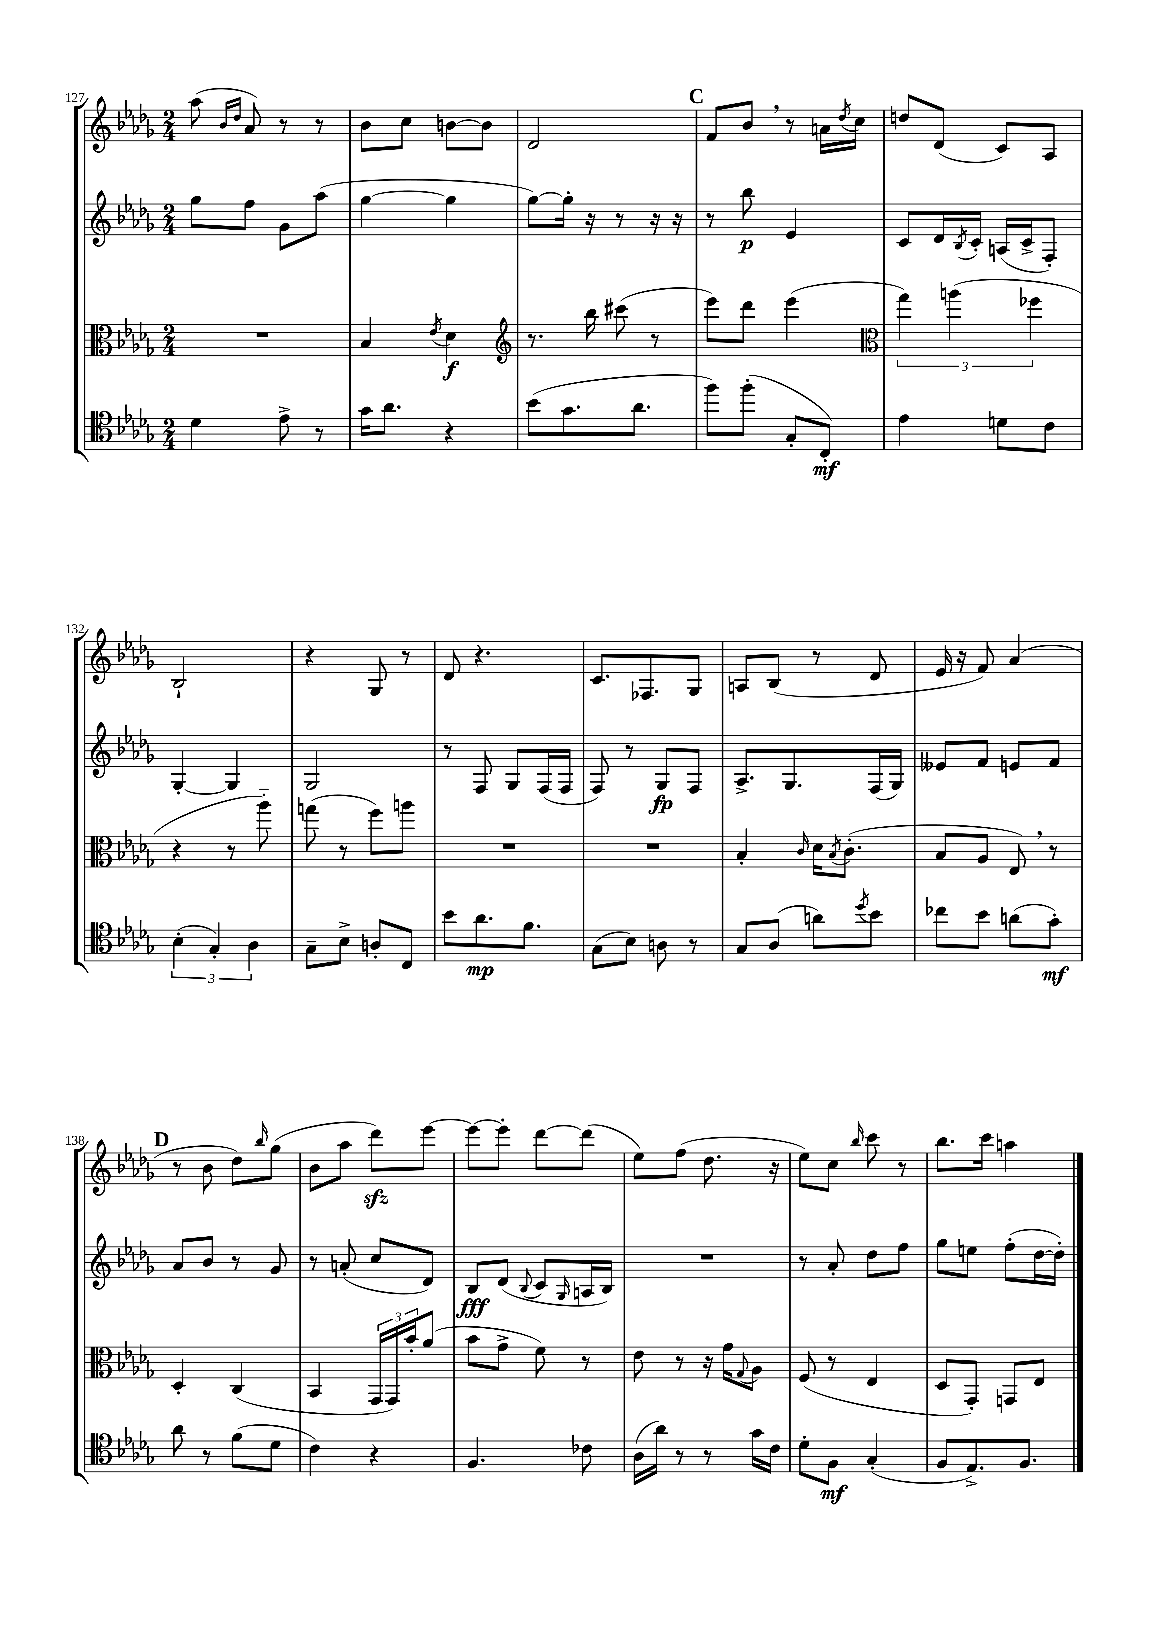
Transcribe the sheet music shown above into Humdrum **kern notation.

**kern	**kern	**kern	**kern
*staff4	*staff3	*staff2	*staff1
*clefC4	*clefC3	*clefG2	*clefG2
*k[b-e-a-d-g-]	*k[b-e-a-d-g-]	*k[b-e-a-d-g-]	*k[b-e-a-d-g-]
*M2/4	*M2/4	*M2/4	*M2/4
4d-	2r	8gg-	(8aa-
.	.	.	16qqb-
.	.	.	16qqdd-
.	.	8ff	8a-)
8e-^	.	8g-	8r
8r	.	(8aa-	8r
=	=	=	=
16g-	4B-	[4gg-	8b-
8.a-	.	.	.
.	.	.	8cc
.	8qe-	.	.
4r	4d-	4gg-]	[8b
.	.	.	8b]
=	=	=	=
*	*clefG2	*	*
(8b-	8.r	[8gg-)	2d-
8.g-	.	16gg-']	.
.	16bb-	16r	.
.	(8ccc#	8r	.
8.a-	.	.	.
.	8r	16r	.
.	.	16r	.
=	=	=	=
8ff)	8eee-)	8r	8f
(8ff'	8ddd-	8bb-	8b-
8G-'	(4eee-	4e-	8r
8C')	.	.	16a
.	.	.	8qdd-
.	.	.	16cc
=	=	=	=
*	*clefC3	*	*
4e-	6gg-)	8c	8dd
.	.	16d-	(8d-
.	(6aa	.	.
.	.	8qB-	.
.	.	16c'	.
8d	.	(16A	8c)
.	.	16c^	.
.	6ff-	.	.
8c	.	8F')	8A-
=	=	=	=
(6B-'	4r	[4G-'	2B-`
6G-')	.	.	.
.	8r	4G-]	.
6A-	.	.	.
.	8aa-'~)	.	.
=	=	=	=
8G-~	(8gg	2G-	4r
8B-^	8r	.	.
8A'	8ff)	.	8G-
8C	8aa	.	8r
=	=	=	=
8b-	2r	8r	8d-
8.a-	.	8F	4.r
.	.	8G-	.
8.f	.	.	.
.	.	(16F	.
.	.	16F	.
=	=	=	=
(8G-	2r	8F)	8.c
8B-)	.	8r	.
.	.	.	8.F-
8A	.	8G-	.
8r	.	8F	8G-
=	=	=	=
8G-	4B-'	8.A-^	8A
(8A-	.	.	(8B-
.	.	8.G-	.
.	16qqc	.	.
8a)	16d-	.	8r
.	8qB-	.	.
.	(8.c'	.	.
8qdd-	.	.	.
8b-	.	(16F	8d-
.	.	16G-)	.
=	=	=	=
8cc-	8B-	8e--	16e-
.	.	.	16r
8b-	8A-	8f	8f)
(8a	8E-)	8e	(4a-
8g-')	8r	8f	.
=	=	=	=
8a-	4D-'	8a-	8r
8r	.	8b-	8b-
(8f	(4C	8r	8dd-)
.	.	.	16qqbb-
8d-	.	8g-	(8gg-
=	=	=	=
4c)	4BB-	8r	8b-
.	.	(8a'	8aa-
4r	24GG-	8cc	8ddd-)
.	24GG-)	.	.
.	24b-'	.	.
.	(8a-	8d-)	[8eee-
=	=	=	=
4.F	8b-	8B-	8eee-_
.	8g-^	(8d-	8eee-']
.	.	8qqB-	.
.	8f)	8c	[8ddd-
.	.	16qqG-	.
8c-	8r	16A	(8ddd-]
.	.	16B-)	.
=	=	=	=
(16A-	8e-	2r	8ee-)
16a-)	.	.	.
8r	8r	.	(8ff
8r	16r	.	8.dd-
.	16g-	.	.
.	8qqG-	.	.
16g-	8A-	.	.
16c	.	.	16r
=	=	=	=
8d-'	(8F	8r	8ee-)
8F	8r	8a-'	8cc
.	.	.	16qqbb-
(4G-'	4E-	8dd-	8ccc
.	.	8ff	8r
=	=	=	=
8F	8D-	8gg-	8.bb-
8.E-^)	8GG-')	8ee	.
.	.	.	16ccc
.	8GG	(8ff'	4aa
8.F	.	.	.
.	8E-	[16dd-	.
.	.	16dd-'])	.
==	==	==	==
*-	*-	*-	*-
